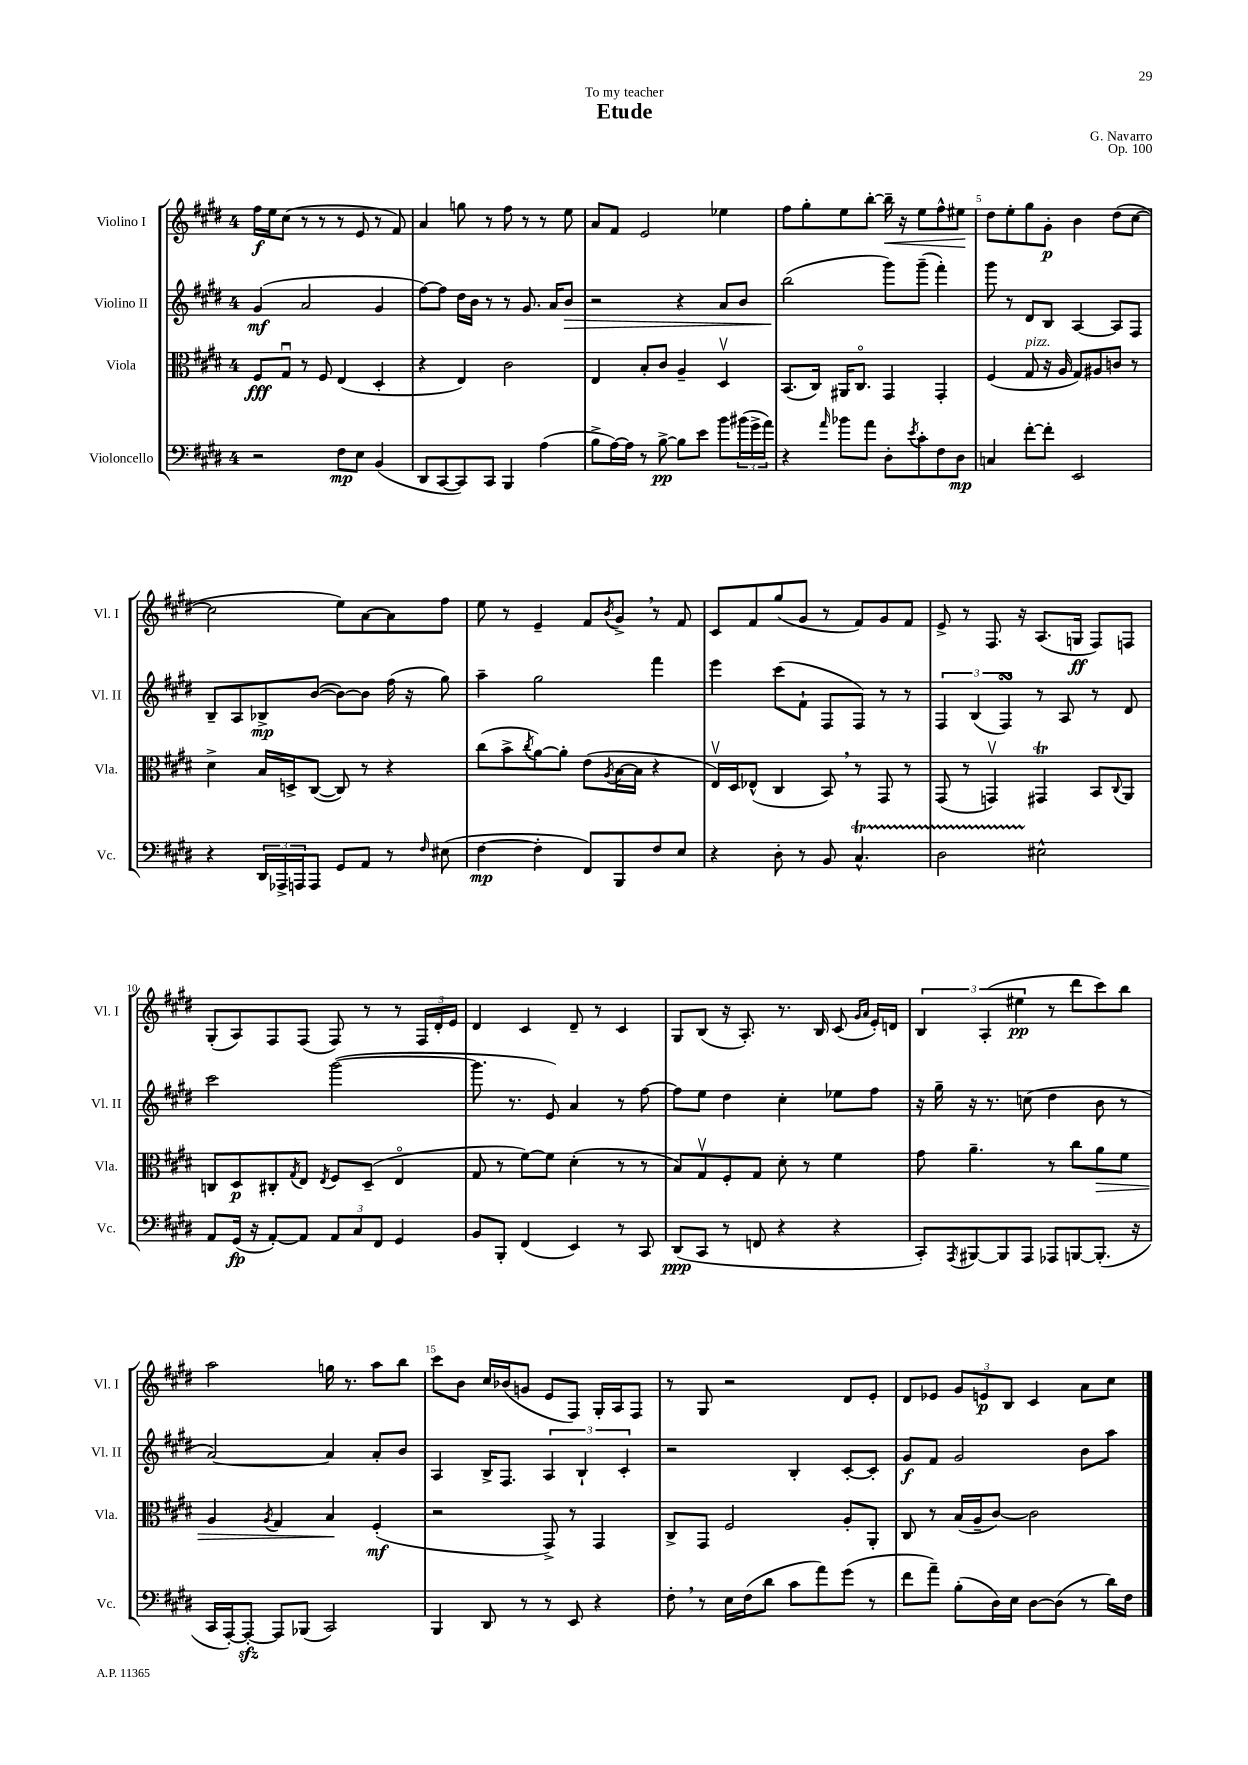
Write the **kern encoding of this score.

**kern	**dynam	**kern	**dynam	**kern	**dynam	**kern	**dynam
*part4	*part4	*part3	*part3	*part2	*part2	*part1	*part1
*staff4	*staff4	*staff3	*staff3	*staff2	*staff2	*staff1	*staff1
*I"Violoncello	*	*I"Viola	*	*I"Violino II	*	*I"Violino I	*
*I'Vc.	*	*I'Vla.	*	*I'Vl. II	*	*I'Vl. I	*
*clefF4	*	*clefC3	*	*clefG2	*	*clefG2	*
*k[f#c#g#d#]	*	*k[f#c#g#d#]	*	*k[f#c#g#d#]	*	*k[f#c#g#d#]	*
*M4/4	*	*M4/4	*	*M4/4	*	*M4/4	*
=1	=1	=1	=1	=1	=1	=1	=1
2r	.	8F#/L	fff	(4g#/	mf	16ff#\LL	f
.	.	.	.	.	.	16ee\J	.
.	.	8G#u/J	.	.	.	(8cc#\J	.
.	.	8r	.	2a/	.	8r	.
.	.	8F#/	.	.	.	8r	.
8F#\L	mp	(4E/	.	.	.	8r	.
8E\J	.	.	.	.	.	8e/	.
(4BB/	.	4D#'/	.	4g#/	.	8r	.
.	.	.	.	.	.	8f#/)	.
=2	=2	=2	=2	=2	=2	=2	=2
8DD#/L	.	4r	.	[8ff#\L)	.	4a/	.
[8CC#/	.	.	.	8ff#\J]	.	.	.
8CC#/])	.	4E/)	.	16dd#\LL	.	8ggn\	.
.	.	.	.	16b\JJ	.	.	.
8CC#/J	.	.	.	8r	.	8r	.
4BBB/	.	2c#\	.	8r	.	8ff#\	.
.	.	.	.	8.g#/	.	8r	.
(4A\	.	.	.	.	.	8r	.
.	.	.	.	16a/KL	.	.	.
!	!	!	!	!	!LO:HP:b	!	!
.	.	.	.	8b/J	>	8ee\	.
=3	=3	=3	=3	=3	=3	=3	=3
8B^\L	.	4E/	.	2r	.	8a/L	.
[16A\L)	.	.	.	.	.	8f#/J	.
16A\JJ]	.	.	.	.	.	.	.
8r	.	8B'/L	.	.	.	2e/	.
[8B^\	pp	8c#/J	.	.	.	.	.
8B\L]	.	4A~/	.	4r	.	.	.
8e\J	.	.	.	.	.	.	.
8b\L	.	4D#v/	.	8a/L	.	4ee-X\	.
(24b#X\L	.	.	.	8b/J	.	.	.
24g#^\	.	.	.	.	.	.	.
24a\JJ)	.	.	.	.	.	.	.
=4	=4	=4	=4	=4	=4	=4	=4
4r	.	(8.BB/L	.	(2bb\	.	8ff#\L	.
.	.	.	.	.	.	8gg#'\	.
.	.	16C#/Jk)	.	.	.	.	.
16qqa/	.	.	.	.	.	.	.
8b-X\L	.	16AA#X/KL	.	.	.	8ee\	.
.	.	8.C#/J	.	.	.	.	.
8a\J	.	.	.	.	.	[8bb'\J	.
!	!	!	!	!	!	!	!LO:HP:b
8D#'\L	.	4GG#/	.	8ggg#\L)	]	16bb~\]	<
.	.	.	.	.	.	16r	.
8qe/	.	.	.	.	.	.	.
8c#'\	.	.	.	(8ggg#~\J	.	8ee\L	.
8F#\	.	4GG#'/	.	4fff#'\)	.	8ff#^^\	.
8D#\J	mp	.	.	.	.	8ee#X\J	.
.	.	.	.	.	.	.	[
=5	=5	=5	=5	=5	=5	=5	=5
4Cn/	.	(4F#/	.	8ggg#\	.	8dd#\L	.
.	.	.	.	8r	.	8ee'\	.
!	!	!LO:TX:a:i:t=pizz.	!	!	!	!	!
[8f#'\L	.	8G#/	.	8d#/L	.	8gg#\	.
8f#'\J]	.	16r	.	8B/J	.	8g#'\J	p
.	.	16A/	.	.	.	.	.
2EE/	.	8G#/L)	.	[4A/	.	4b\	.
.	.	8A#X/	.	.	.	.	.
.	.	8cn/J	.	8A/L]	.	(8dd#\L	.
.	.	8r	.	8F#/J	.	[8cc#\J	.
!!LO:LB:g=z
=6	=6	=6	=6	=6	=6	=6	=6
4r	.	4d#^\	.	8B~/L	.	2cc#\]	.
.	.	.	.	8A/	.	.	.
24DD#/LL	.	16B/LL	.	8B-X^/	mp	.	.
24AAA-X^/	.	.	.	.	.	.	.
.	.	16Dn^/J	.	.	.	.	.
24AAAn/J	.	.	.	.	.	.	.
8AAA/J	.	([8C#/J	.	([8b/J	.	.	.
8GG#/L	.	8C#/])	.	8b\L_)	.	8ee\L)	.
8AA/J	.	8r	.	8b\J]	.	[8a\	.
8r	.	4r	.	(16ff#\	.	8a\]	.
.	.	.	.	16r	.	.	.
16qqF#/	.	.	.	.	.	.	.
(8E#X\	.	.	.	8gg#\)	.	8ff#\J	.
=7	=7	=7	=7	=7	=7	=7	=7
[4F#\	mp	(8cc#\L	.	4aa~\	.	8ee\	.
.	.	8b^\	.	.	.	8r	.
.	.	8qcc#/	.	.	.	.	.
4F#'\]	.	[8a\)	.	2gg#\	.	4e~/	.
.	.	8a'\J]	.	.	.	.	.
8FF#/L)	.	(8e\L	.	.	.	8f#/L	.
.	.	8qA/	.	.	.	8qb/	.
8BBB/	.	[16B\L	.	.	.	8g#^,/J	.
.	.	16B\JJ]	.	.	.	.	.
8F#/	.	4r	.	4fff#\	.	8r	.
8E/J	.	.	.	.	.	8f#/	.
=8	=8	=8	=8	=8	=8	=8	=8
4r	.	16Ev/LL)	.	4eee\	.	8c#/L	.
.	.	16D#/J	.	.	.	.	.
.	.	(8E-X^^/J	.	.	.	8f#/	.
8D#'\	.	4C#/	.	(8ccc#\L	.	(8gg#/	.
8r	.	.	.	8f#`\J	.	8g#/J	.
8BB/	.	8BB,/)	.	8F#/L	.	8r	.
4.C#T^^/	.	8r	.	8F#/J)	.	8f#/L)	.
.	.	8GG#/	.	8r	.	8g#/	.
.	.	8r	.	8r	.	8f#/J	.
=9	=9	=9	=9	=9	=9	=9	=9
2D#TTT\	.	(8GG#/	.	6F#/	.	8e^/	.
.	.	8r	.	.	.	8r	.
.	.	.	.	(6B/	.	.	.
.	.	4GGnv/)	.	.	.	8.F#/	.
.	.	.	.	6F#sSSS/)	.	.	.
.	.	.	.	.	.	16r	.
2E#X^^\	.	4GG#Xt/	.	8r	.	(8.A/L	.
.	.	.	.	8A/	.	.	.
.	.	.	.	.	.	16Gn/Jk	ff
.	.	8BB/L	.	8r	.	8F#/L)	.
.	.	8qqC#/	.	.	.	.	.
.	.	8AA/J	.	8d#/	.	8Fn/J	.
!!LO:LB:g=z
=10	=10	=10	=10	=10	=10	=10	=10
8AA/L	.	8Cn/L	.	2ccc#\	.	(8G#'/L	.
(16GG#/Jk	fp	8D#/	p	.	.	8A/)	.
16r	.	.	.	.	.	.	.
[8AA'/L)	.	8C#X'/	.	.	.	8F#/	.
.	.	8qG#/	.	.	.	.	.
8AA/J]	.	8E/J	.	.	.	(8F#/J	.
.	.	8qE/	.	.	.	.	.
12AA/L	.	8F#/L	.	([2ggg#\	.	8F#/)	.
12C#/	.	.	.	.	.	.	.
.	.	(8D#~/J	.	.	.	8r	.
12FF#/J	.	.	.	.	.	.	.
4GG#/	.	4E/	.	.	.	8r	.
.	.	.	.	.	.	24F#/LL	.
.	.	.	.	.	.	24d#'/	.
.	.	.	.	.	.	24e/JJ	.
=11	=11	=11	=11	=11	=11	=11	=11
8BB/L	.	8G#/	.	8.ggg#\]	.	4d#/	.
8BBB'/J	.	8r	.	.	.	.	.
.	.	.	.	8.r	.	.	.
(4FF#/	.	[8f#\L)	.	.	.	4c#/	.
.	.	8f#\J]	.	8e/)	.	.	.
4EE/)	.	(4d#'\	.	4a/	.	8d#~/	.
.	.	.	.	.	.	8r	.
8r	.	8r	.	8r	.	4c#/	.
8CC#/	.	8r	.	[8ff#\	.	.	.
=12	=12	=12	=12	=12	=12	=12	=12
(8DD#/L	ppp	8B/L)	.	8ff#\L]	.	8G#/L	.
8CC#/J	.	8G#v/	.	8ee\J	.	(8B/J	.
8r	.	8F#'/	.	4dd#\	.	16r	.
.	.	.	.	.	.	8.A'/)	.
8FFn/	.	8G#/J	.	.	.	.	.
4r	.	8d#'\	.	4cc#'\	.	8.r	.
.	.	8r	.	.	.	.	.
.	.	.	.	.	.	16B/	.
4r	.	4f#\	.	8ee-X\L	.	(8c#/	.
.	.	.	.	.	.	16qqg#/LL	.
.	.	.	.	.	.	16qqa/JJ	.
.	.	.	.	8ff#\J	.	16e'/LL)	.
.	.	.	.	.	.	16dn/JJ	.
=13	=13	=13	=13	=13	=13	=13	=13
8CC#'/L)	.	8g#\	.	16r	.	6B/	.
.	.	.	.	16gg#~\	.	.	.
8qAAA/	.	.	.	.	.	.	.
[8BBB#X/	.	4.a~\	.	16r	.	.	.
.	.	.	.	.	.	(6A'/	.
.	.	.	.	8.r	.	.	.
8BBB#/]	.	.	.	.	.	.	.
.	.	.	.	.	.	6ee#X\	pp
8AAA/J	.	.	.	(8ccn\	.	.	.
8AAA-X/L	.	8r	.	4dd#\	.	8r	.
[8BBBn/	.	8cc#\L	.	.	.	8ddd#\L	.
!	!	!	!LO:HP:b	!	!	!	!
(8.BBB'/J]	.	8a\	>	8b\	.	8ccc#\)	.
.	.	8f#\J	.	8r	.	8bb\J	.
16r	.	.	.	.	.	.	.
!!LO:LB:g=z
=14	=14	=14	=14	=14	=14	=14	=14
16CC#/LL	.	4A/	.	[2a/)	.	2aa\	.
[16AAA'/J)	.	.	.	.	.	.	.
8AAAzz'/J_	.	.	.	.	.	.	.
.	.	8qA/	.	.	.	.	.
8AAA/L]	.	4G#/	.	.	.	.	.
(8BBB-X/J	.	.	.	.	.	.	.
2CC#/)	.	4B/	.	4a/]	.	16ggn\	.
.	.	.	.	.	.	8.r	.
.	.	(4F#'/	] mf	8a'/L	.	8aa\L	.
.	.	.	.	8b/J	.	8bb\J	.
=15	=15	=15	=15	=15	=15	=15	=15
4BBB/	.	2r	.	4A/	.	8ccc#\L	.
.	.	.	.	.	.	8b\J	.
8DD#/	.	.	.	16B^/KL	.	16cc#/LL	.
.	.	.	.	8.F#/J	.	(16b-X/J	.
8r	.	.	.	.	.	8gn/J	.
8r	.	8GG#^/)	.	6A/	.	8e/L	.
8EE/	.	8r	.	.	.	8F#/J)	.
.	.	.	.	6B`/	.	.	.
4r	.	4GG#/	.	.	.	16G#'/LL	.
.	.	.	.	.	.	16A/J	.
.	.	.	.	6c#'/	.	.	.
.	.	.	.	.	.	8F#/J	.
=16	=16	=16	=16	=16	=16	=16	=16
8F#',\	.	8C#^/L	.	2r	.	8r	.
8r	.	8GG#/J	.	.	.	8G#/	.
16E\LL	.	2F#/	.	.	.	2r	.
(16F#\J	.	.	.	.	.	.	.
8d#\J	.	.	.	.	.	.	.
8c#\L	.	.	.	4B'/	.	.	.
8a\)	.	.	.	.	.	.	.
(8g#\J	.	8A'/L	.	[8c#'/L	.	8d#/L	.
8r	.	8AA'/J	.	8c#'/J]	.	8e'/J	.
=17	=17	=17	=17	=17	=17	=17	=17
8f#\L	.	8C#/	.	8g#/L	f	8d#/L	.
8a~\J)	.	8r	.	8f#/J	.	8e-X/J	.
(8B'\L	.	(16B/LL	.	2g#/	.	12g#/L	.
.	.	16A~/J	.	.	.	.	.
.	.	.	.	.	.	12en/	p
16D#\L)	.	[8c#/J)	.	.	.	.	.
.	.	.	.	.	.	12B/J	.
16E\JJ	.	.	.	.	.	.	.
[8D#\L	.	2c#\]	.	.	.	4c#/	.
(8D#\J]	.	.	.	.	.	.	.
8r	.	.	.	8b\L	.	8a\L	.
16d#\LL)	.	.	.	8aa\J	.	8cc#\J	.
16F#\JJ	.	.	.	.	.	.	.
==	==	==	==	==	==	==	==
*-	*-	*-	*-	*-	*-	*-	*-
